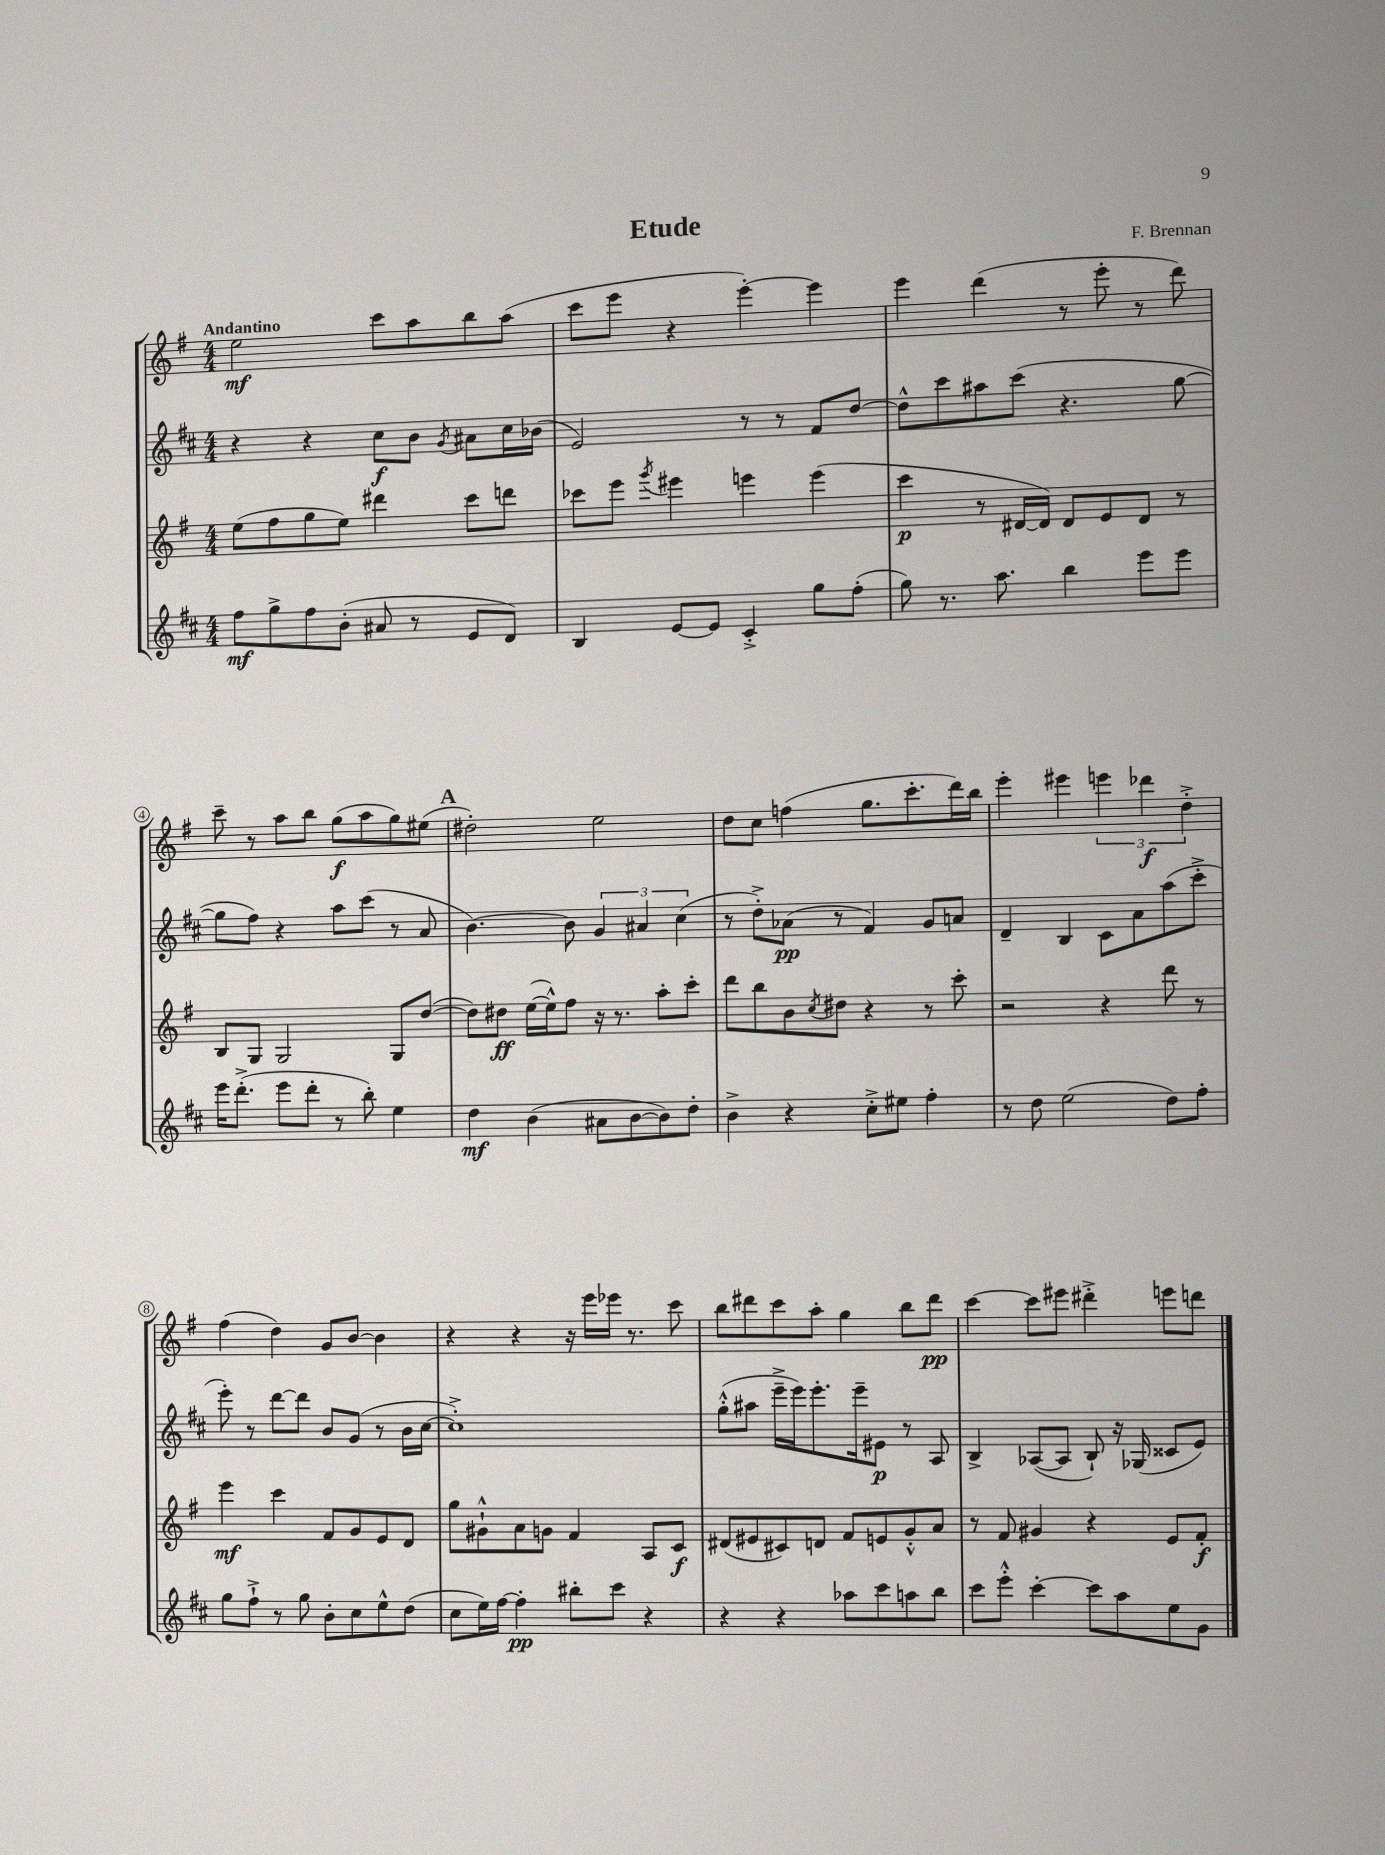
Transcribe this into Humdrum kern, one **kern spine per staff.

**kern	**kern	**kern	**kern
*staff4	*staff3	*staff2	*staff1
*clefG2	*clefG2	*clefG2	*clefG2
*k[f#c#]	*k[f#]	*k[f#c#]	*k[f#]
*M4/4	*M4/4	*M4/4	*M4/4
8ff#	(8ee	4r	2ee
8gg^	8ff#	.	.
8ff#	8gg	4r	.
(8b'	8ee)	.	.
8a#	4ddd#	8cc#	8ccc
8r	.	8b	8aa
.	.	8qg	.
8e	8ccc	8a#	8bb
8d)	8ddd	16cc#	(8aa
.	.	(16b-	.
=	=	=	=
4B	8ccc-	2e)	8ccc
.	8eee	.	8eee
.	8qggg	.	.
[8e	4eee#	.	4r
8e]	.	.	.
4c#'^	4eee	8r	[4eee')
.	.	8r	.
8gg	(4eee	8f#	4eee]
(8ff#'	.	[8dd	.
=	=	=	=
8gg)	4ccc	8dd^^]	4eee
8.r	.	8ccc#	.
.	8r	8aa#	(4ddd
8.aa	.	.	.
.	[16d#	(8ccc#	.
.	16d#])	.	.
4bb	8d#	4.r	8r
.	8e	.	8eee'
8eee	8d#	.	8r
8eee	8r	[8gg	8ddd)
=	=	=	=
16eee	8B	8gg]	8ccc~
(8.ddd'^	.	.	.
.	8G	8ff#)	8r
8eee	2G	4r	8aa
8ddd'	.	.	8bb
8r	.	8aa	(8gg
8bb')	.	(8ccc#	8aa
4ee	8G	8r	8gg)
.	([8dd	8a	(8ee#
=	=	=	=
4dd	8dd])	[4.b)	2dd#')
.	8dd#	.	.
(4b	([16ee	.	.
.	16ee^^])	.	.
.	8ff#	8b]	.
8a#	16r	6g	2ee
.	8.r	.	.
[8b	.	.	.
.	.	6a#	.
8b])	8aa'	.	.
.	.	(6cc#	.
8dd'	8ccc'	.	.
=	=	=	=
4b^	8ddd	8r	8dd
.	8bb	8dd'^)	8cc
4r	8b	(8a-	(4ff
.	8qcc	.	.
.	8dd#	8r	.
8cc#'^	4r	4f#)	8.gg
8ee#	.	.	.
.	.	.	8.ccc'
4ff#'	8r	8g	.
.	8ccc'	8a	16ddd)
.	.	.	16bb
=	=	=	=
8r	2r	4d~	4eee'
8dd	.	.	.
(2ee	.	4B	4eee#
.	4r	8c#	6eee
.	.	8a	.
.	.	.	6ddd-
8dd)	8ddd	(8aa	.
.	.	.	6dd'^
8ff#'	8r	8ccc#'^	.
=	=	=	=
8gg	4eee	8eee')	(4ff#
8ff#`^	.	8r	.
8r	4ccc	[8ddd	4dd)
8gg	.	8ddd]	.
8b'	8f#	8b	8g
8cc#	8g	(8g	[8b
8ee^^	8e	8r	4b]
(8dd	8d	16b	.
.	.	[16cc#	.
=	=	=	=
8cc#	8gg	1cc#'^])	4r
16ee)	8g#`^^	.	.
[16ff#	.	.	.
4ff#']	8a	.	4r
.	8g	.	.
8bb#'	4f#	.	16r
.	.	.	16eee
8ccc#	.	.	16eee-
.	.	.	8.r
4r	8A	.	.
.	8c	.	8ccc
=	=	=	=
4r	(8d#	(8gg'^^	8bb
.	8e#	8aa#	8ddd#
4r	8c#)	16eee~^	8ccc
.	.	16eee)	.
.	8d	8.eee'	8aa'
8aa-	8f#	.	4gg
.	.	16eee~	.
8ccc#	8e	8e#	.
8aa	8g'^^	8r	8bb
8bb	8a	8A	8ddd#
=	=	=	=
8ccc#	8r	4B^	[4ccc
8eee'^^	8f#	.	.
[4ccc#'	4g#	([8A-	8ccc]
.	.	8A-]	8eee#
8ccc#]	4r	8B`)	4ddd#'^
8aa	.	16r	.
.	.	(16G-	.
8ee	8e	8c##	8eee
8g	8f#'	8e)	8ddd
==	==	==	==
*-	*-	*-	*-
